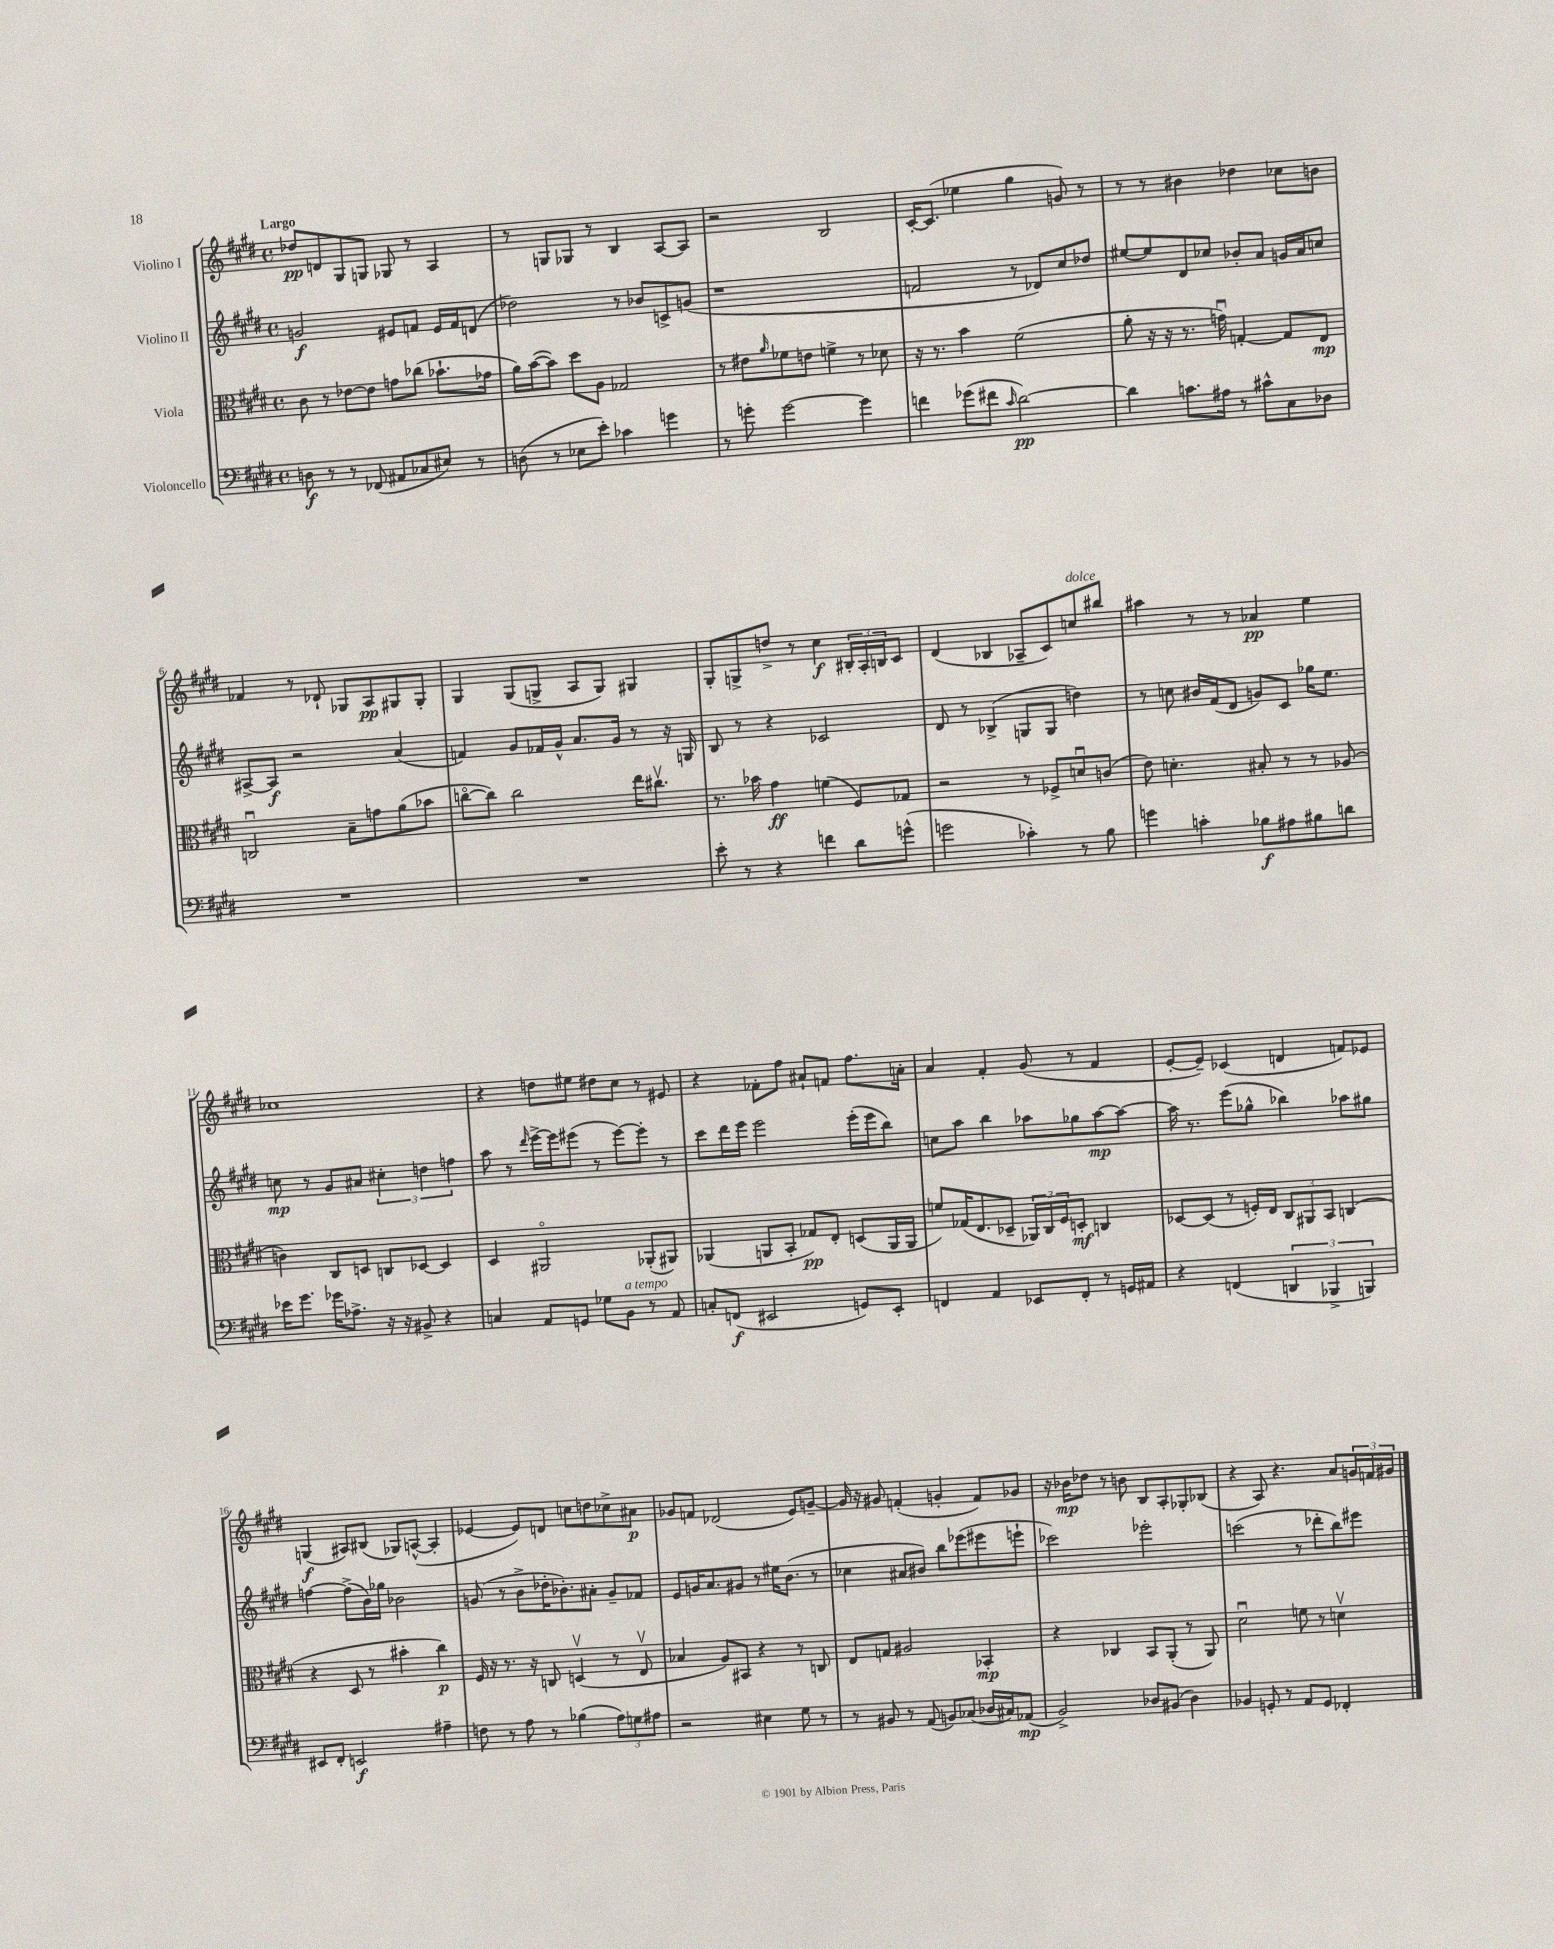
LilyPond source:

<<
\new StaffGroup <<
\new Staff = "s0" \with { instrumentName = "Violino I" } {
    \clef treble \key e \major \defaultTimeSignature \time 4/4 \tempo "Largo"
    des''8\pp d'8 gis8 g8 ges8 r8 a4 |
    r8 g8 ges8 r8 b4 a8~ a8 |
    r2 b2 |
    cis'16~-. cis'8.( ees''4 gis''4 g'8) r8 |
    r8 r8 bis'4 des''4 ces''8 b'8 |
    fes'4 r8 des'8-! ges8 a8\pp gis8 gis8-. |
    gis4 gis8( g8-> a8 g8) gis4 |
    gis8-. g8-> d''8-> r8 cis''4\f \tuplet 3/2 { bis16-. a16-. b16 } cis'8 |
    dis'4( bes4 aes8-- cis'8) c''8^\markup { \italic "dolce" } bis''8 |
    ais''4 r8 r8 aes'4\pp e''4 |
    ces''1 |
    r4 d''8 eis''8 dis''8 cis''8 r8 eis'8 |
    r4 fes'8-. fis''8 ais'8-! f'8 fis''8. a'16-. |
    a'4 fis'4-. gis'8( r8 fis'4 |
    e'8~-. e'8--) ces'4( d'4 f'8) ees'8 |
    g4\f( ais8) bis8( ges8) a8~-^( a4-. |
    ees'4~ ees'8) d'8 c''8 d''8 ces''8-> ais'8\p |
    ges'8 f'8 des'2( e'8) g'8~-- |
    g'16 r16 gis'8 f'4-.( g'4-. f'8) ges'8 |
    r16 bes'16\mp des''8 r8 b'8 b8 a8-. ges8-. bes8( |
    r4 a8) r4. a'8 \tuplet 3/2 { g'16 f'16 gis'16 } \bar "|." |
}
\new Staff = "s1" \with { instrumentName = "Violino II" } {
    \clef treble \key e \major \defaultTimeSignature \time 4/4
    g'2\f eis'8 f'8 eis'16 f'16 d'8( |
    des''2) r8 bes'8 c'8-> g'8( |
    r1 |
    f'2 r8 des'8) cis''8 des''8 |
    eis''8~ eis''8 dis'8 ces''8 bes'8-. a'8 g'16 a'16 c''8 |
    ais8~-> ais8\f r2 a'4( |
    f'4) gis'8 fes'16 gis'16-^ a'8. gis'16 r8 r16 g16 |
    b8 r8 r4 ces'2 |
    dis'8 r8 bes4->( g8 g8 d''4) |
    r8 c''8 bis'16 fis'16( dis'8 g'8) cis'8 ges''16 e''8. |
    c''8\mp r8 gis'8 ais'8 \tuplet 3/2 { cis''4-. d''4 f''4 } |
    a''8 r8 \grace { dis'''16 } e'''16~-> e'''16 eis'''8( r8 eis'''8~) eis'''8-. r8 |
    cis'''8 dis'''16 e'''16 e'''2 e'''16-.( e'''16 b''8) |
    c''8 a''8 b''4 aes''8 ges''8 aes''8~\mp aes''8~ |
    aes''16 r8. e'''8( ges''8-^ bes''4) aes''8 gis''8 |
    f''4~ f''8->( b'16) ges''16 bes'2 |
    g'8( r8 b'8-> des''16-. bes'8.-.) ais'8-. g'8-- fes'8 |
    e'8 g'16 a'8. gis'8 r8 eis''16 b'8.( r8 |
    ces''4 ais'8 bis'8) b''8 ees'''8( eis'''8 e'''8-! |
    ces'''2) ees'''2-. |
    c'''2( r8 des'''8-. b''8) eis'''8 \bar "|." |
}
\new Staff = "s2" \with { instrumentName = "Viola" } {
    \clef alto \key e \major \defaultTimeSignature \time 4/4
    cis'8 r8 ees'8~ ees'8 g'8 ces''8( bes'8.-! ges'16 |
    a'16) b'16~( b'8) dis''8 a8 ges2 |
    r8 eis'8 \grace { a'16 } fes'8 e'8 f'4-> r8 des'8 |
    r16 r8. b'4 fis'2( |
    a'8-. r16 r16 r8. g'16\downbow) g4~-. g8 e8\mp |
    c2\downbow b8-- g'8 a'8( bes'8 |
    c''8~\flageolet c''8) c''2 e''16 cis''8.\upbow |
    r8. bes'16 gis'4\ff f'4( fis8) ges8 |
    r2 r8 fes8-> d'8\downbow c'8( |
    e'8) d'4.-. bis8-. r8 r8 aes8( |
    c'4) cis8 d8 c8 des8~ des4 |
    dis4 ais,2\flageolet aes,8-.( ais,8) |
    aes,4( a,8 b,8-. ges8\pp) e8-. d8( a,16 a,16 |
    f'8) ges16( e8. des8-- \tuplet 3/2 { aes,16) cis16 fis16 } d8-.\mf c4 |
    des8~ des8( r8 f16-.) e16 \tuplet 3/2 { cis8 ais,8 b,8 } c4( |
    r4 dis8 r8 bis'4-. cis''4\p) |
    fis16 r16 r8. r16 c8 d4\upbow( r8 e8\upbow |
    bes4 a8) bis,8 r4 r8 c8 |
    e8 g8 ais2 bes,4-.\mp |
    r4 ces4 b,8 a,8-.( r8 a,8) |
    dis'2\downbow f'8 r8 d'4\upbow \bar "|." |
}
\new Staff = "s3" \with { instrumentName = "Violoncello" } {
    \clef bass \key e \major \defaultTimeSignature \time 4/4
    d8\f r8 r8 fes,8( ais,8 ces8 eis8) r8 |
    d8( r8 ees8 e'8-.) ces'4 g'4 |
    r8 g'8-. g'2~ g'4 |
    f'4 ges'8( fis'8 \grace { cis'16 } dis'2~\pp) |
    dis'4 c'8. ais16 r8 cis'8-^ cis8 des8 |
    R1 |
    R1 |
    e'8-. r8 r4 f'4 dis'8 g'8-^( |
    g'2 ces'4-.) r8 b8 |
    g'4 c'4-. bes8\f ais8 bis8 d'8 |
    ees'16 gis'8. ges'16 aes8.-> r16 r16 bis,8-> r4 |
    c4 a,8 g,8 ges8 b,8^\markup { \italic "a tempo" } r8 a,8 |
    c8-. f,8\f( eis,2 g,8) eis,8-. |
    f,4 a,4 ees,8 f,8-. r8 g,16 ais,16 |
    r4 f,4( \tuplet 3/2 { d,4 bes,,4-> b,,4) } |
    eis,8 fis,8-. e,2\f ais4-- |
    f8 r8 a8 r8 bes4( \tuplet 3/2 { a8) g8 ais8 } |
    r2 eis4 gis8 r8 |
    r8 bis,8 r8 a,8( b,8) ces8( des16 cis16) aes,8\mp( |
    b,2->) des8 bis,8( des4) |
    bes,4 g,8-. r8 a,8 g,8 fes,4-. \bar "|." |
}
>>
>>
